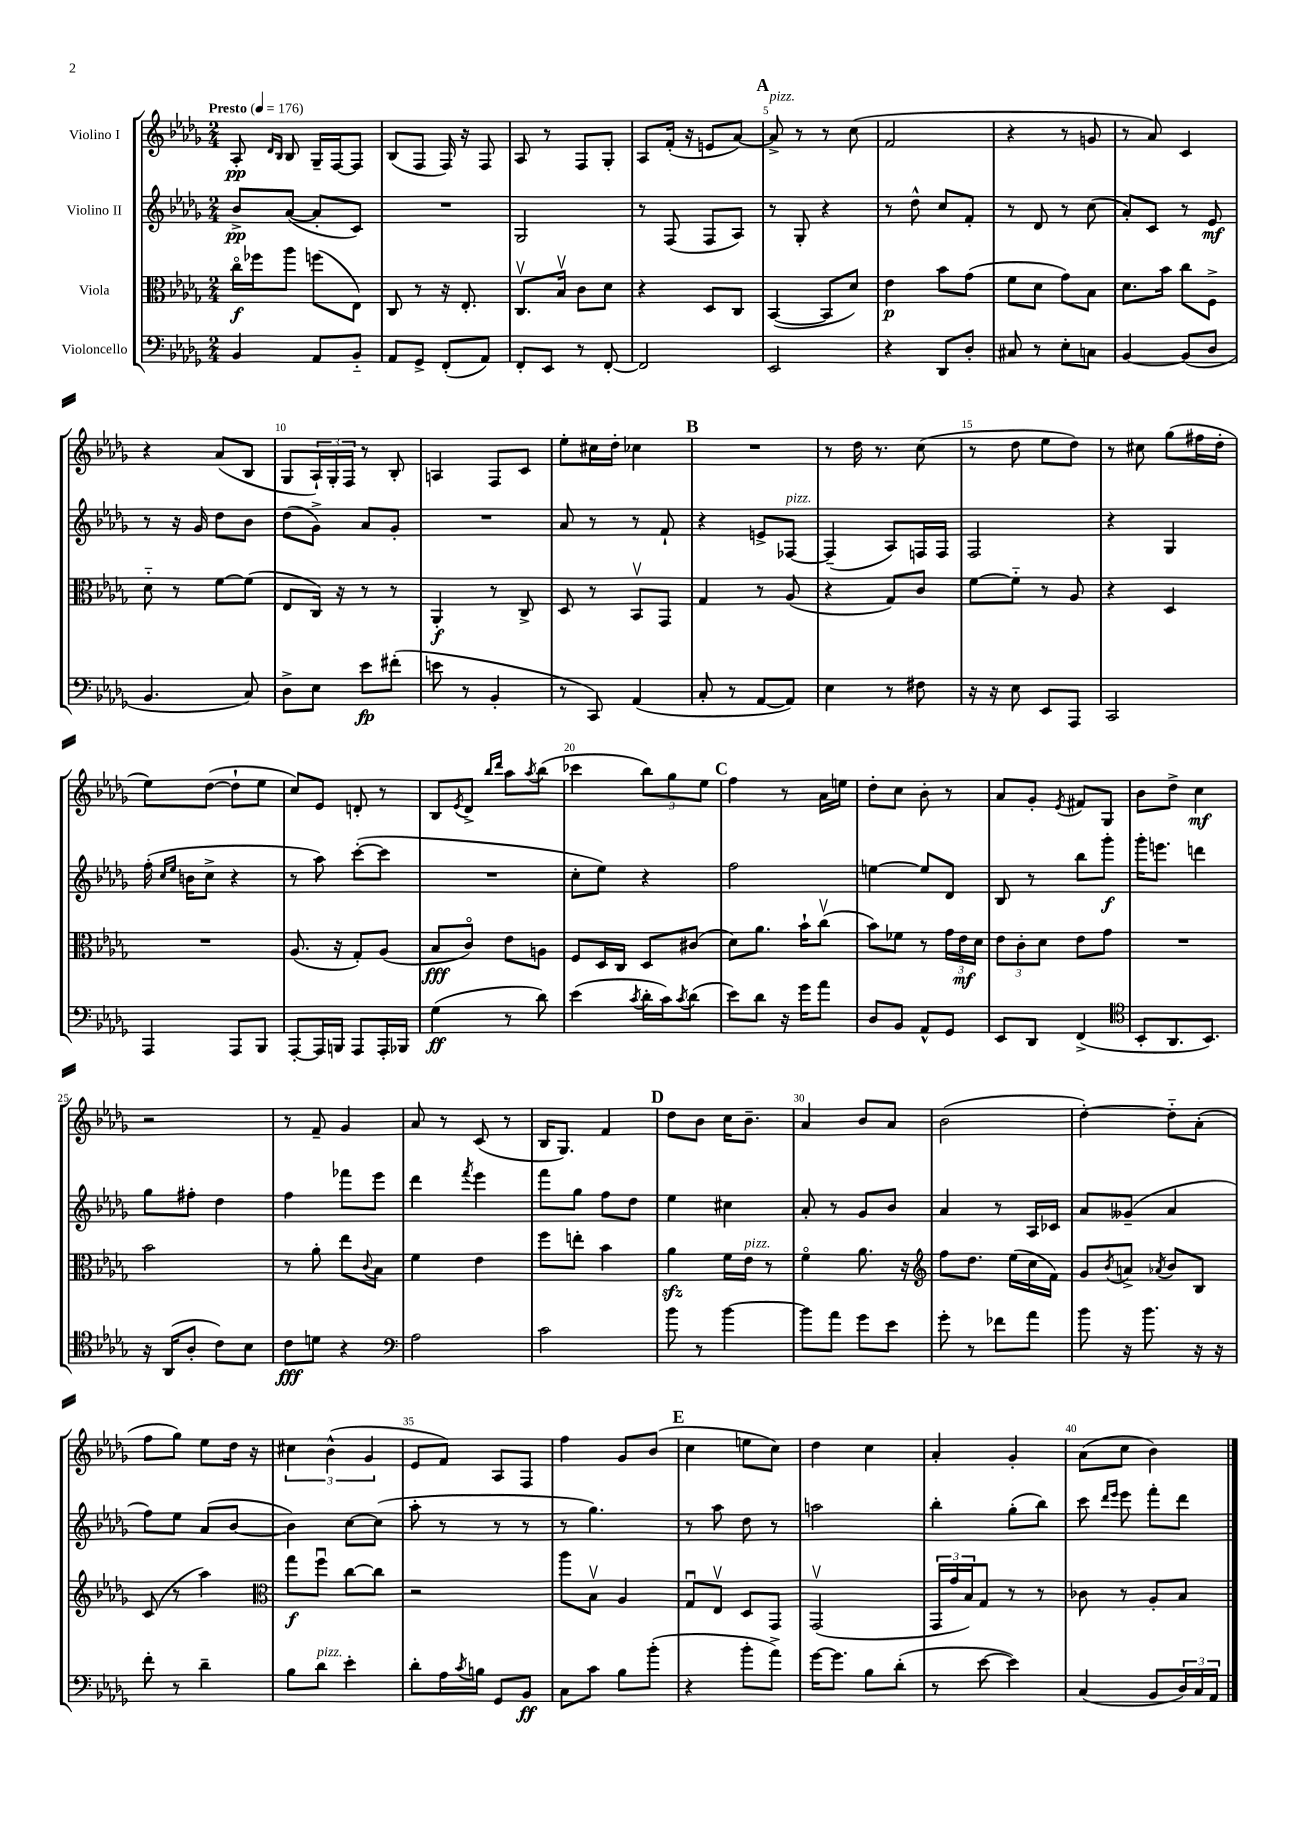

**kern	**dynam	**kern	**dynam	**kern	**dynam	**kern	**dynam
*part4	*part4	*part3	*part3	*part2	*part2	*part1	*part1
*staff4	*staff4	*staff3	*staff3	*staff2	*staff2	*staff1	*staff1
*I"Violoncello	*	*I"Viola	*	*I"Violino II	*	*I"Violino I	*
*clefF4	*	*clefC3	*	*clefG2	*	*clefG2	*
*k[b-e-a-d-g-]	*	*k[b-e-a-d-g-]	*	*k[b-e-a-d-g-]	*	*k[b-e-a-d-g-]	*
*M2/4	*	*M2/4	*	*M2/4	*	*M2/4	*
*MM176	*	*MM176	*	*MM176	*	*MM176	*
=1	=1	=1	=1	=1	=1	=1	=1
!	!	!	!	!	!	!LO:TX:a:B:t=Presto	!
4BB-/	.	16cc\LL	f	8b-^/L	pp	8A-'/	pp
.	.	16ff-X\J	.	.	.	.	.
.	.	.	.	.	.	16qqd-/LL	.
.	.	.	.	.	.	16qqB-/JJ	.
.	.	8aa-\J	.	([8a-/J	.	8B-/	.
8AA-/L	.	(8ffn\L	.	8a-'/L]	.	16G-~/LL	.
.	.	.	.	.	.	[16F/J	.
8BB-/J	.	8E-\J)	.	8c/J)	.	8F/J]	.
=2	=2	=2	=2	=2	=2	=2	=2
8AA-/L	.	8C/	.	2r	.	(8B-/L	.
8GG-^/J	.	8r	.	.	.	8F/J	.
(8FF'/L	.	16r	.	.	.	16F/)	.
.	.	8.E-'/	.	.	.	16r	.
8AA-/J)	.	.	.	.	.	8F/	.
=3	=3	=3	=3	=3	=3	=3	=3
8FF'/L	.	8.Cv/L	.	2G-/	.	8A-/	.
8EE-/J	.	.	.	.	.	8r	.
.	.	16B-v/Jk	.	.	.	.	.
8r	.	8c\L	.	.	.	8F/L	.
[8FF'/	.	8d-\J	.	.	.	8G-'/J	.
=4	=4	=4	=4	=4	=4	=4	=4
2FF/]	.	4r	.	8r	.	8A-/L	.
.	.	.	.	(8F/	.	(16f'/Jk	.
.	.	.	.	.	.	16r	.
.	.	8D-/L	.	8F/L	.	8en/L	.
.	.	8C/J	.	8A-/J)	.	[8a-/J)	.
!!LO:REH:place=s1:t=A
=5	=5	=5	=5	=5	=5	=5	=5
!	!	!	!	!	!	!LO:TX:a:i:t=pizz.	!
2EE-/	.	([4BB-/	.	8r	.	8a-^/]	.
.	.	.	.	8G-'/	.	8r	.
.	.	8BB-/L]	.	4r	.	8r	.
.	.	8d-/J)	.	.	.	(8cc\	.
=6	=6	=6	=6	=6	=6	=6	=6
4r	.	4e-\	p	8r	.	2f/	.
.	.	.	.	8dd-^^\	.	.	.
8DD-/L	.	8b-\L	.	8cc/L	.	.	.
8D-'/J	.	(8g-\J	.	8f'/J	.	.	.
=7	=7	=7	=7	=7	=7	=7	=7
8C#X/	.	8f\L	.	8r	.	4r	.
8r	.	8d-\J	.	8d-/	.	.	.
8E-'\L	.	8g-\L)	.	8r	.	8r	.
8Cn\J	.	8B-\J	.	(8cc\	.	8gn/	.
=8	=8	=8	=8	=8	=8	=8	=8
[4BB-/	.	8.d-\L	.	8a-'/L)	.	8r	.
.	.	.	.	8c/J	.	8a-/)	.
.	.	16b-\Jk	.	.	.	.	.
(8BB-/L]	.	8cc\L	.	8r	.	4c/	.
8D-/J	.	8F^\J	.	8e-/	mf	.	.
!!LO:LB:g=z
=9	=9	=9	=9	=9	=9	=9	=9
4.BB-/	.	8d-\	.	8r	.	4r	.
.	.	8r	.	16r	.	.	.
.	.	.	.	16g-/	.	.	.
.	.	[8f\L	.	8dd-\L	.	(8a-/L	.
8C/)	.	(8f\J]	.	8b-\J	.	8B-/J	.
=10	=10	=10	=10	=10	=10	=10	=10
8D-^\L	.	8E-/L	.	(8dd-\L	.	8G-/L	.
8E-\J	.	16C/Jk)	.	8g-^\J)	.	24A-`/L)	.
.	.	.	.	.	.	24G-'/	.
.	.	16r	.	.	.	.	.
.	.	.	.	.	.	24F/JJ	.
8e-\L	fp	8r	.	8a-/L	.	8r	.
(8f#X'\J	.	8r	.	8g-'/J	.	8B-'/	.
=11	=11	=11	=11	=11	=11	=11	=11
8en\	.	4AA-'/	f	2r	.	4An/	.
8r	.	.	.	.	.	.	.
4BB-'/	.	8r	.	.	.	8F/L	.
.	.	8C^/	.	.	.	8c/J	.
=12	=12	=12	=12	=12	=12	=12	=12
8r	.	8D-/	.	8a-/	.	8ee-'\L	.
8CC/)	.	8r	.	8r	.	16cc#X\L	.
.	.	.	.	.	.	16dd-'\JJ	.
(4AA-/	.	8BB-v/L	.	8r	.	4cc-X\	.
.	.	8GG-/J	.	8f`/	.	.	.
!!LO:REH:place=s1:t=B
=13	=13	=13	=13	=13	=13	=13	=13
8C'/	.	4G-/	.	4r	.	2r	.
8r	.	.	.	.	.	.	.
[8AA-/L	.	8r	.	8en^/L	.	.	.
!	!	!	!	!LO:TX:a:i:t=pizz.	!	!	!
8AA-/J])	.	(8A-/	.	[8F-X/J	.	.	.
=14	=14	=14	=14	=14	=14	=14	=14
4E-\	.	4r	.	(4F-~/]	.	8r	.
.	.	.	.	.	.	16dd-\	.
.	.	.	.	.	.	8.r	.
8r	.	8G-/L)	.	8A-/L)	.	.	.
8F#X\	.	8c/J	.	16Fn/L	.	(8cc\	.
.	.	.	.	16F/JJ	.	.	.
=15	=15	=15	=15	=15	=15	=15	=15
16r	.	[8f\L	.	2F/	.	8r	.
16r	.	.	.	.	.	.	.
8E-\	.	8f\J]	.	.	.	8dd-\	.
8EE-/L	.	8r	.	.	.	8ee-\L	.
8AAA-/J	.	8A-/	.	.	.	8dd-\J)	.
=16	=16	=16	=16	=16	=16	=16	=16
2CC/	.	4r	.	4r	.	8r	.
.	.	.	.	.	.	8cc#X\	.
.	.	4D-/	.	4G-/	.	(8gg-\L	.
.	.	.	.	.	.	16ff#X\L	.
.	.	.	.	.	.	16dd-'\JJ	.
!!LO:LB:g=z
=17	=17	=17	=17	=17	=17	=17	=17
4AAA-/	.	2r	.	(16ff'\	.	8ee-\L)	.
.	.	.	.	16qqcc/LL	.	.	.
.	.	.	.	16qqee-/JJ	.	.	.
.	.	.	.	16bn\KL	.	.	.
.	.	.	.	8cc^\J	.	([8dd-\J	.
8AAA-/L	.	.	.	4r	.	8dd-`\L]	.
8BBB-/J	.	.	.	.	.	8ee-\J	.
=18	=18	=18	=18	=18	=18	=18	=18
[8AAA-'/L	.	(8.A-/	.	8r	.	8cc/L)	.
16AAA-/L]	.	.	.	8aa-\)	.	8e-/J	.
16BBBn/JJ	.	16r	.	.	.	.	.
8AAA-/L	.	8G-'/L)	.	([8ccc'\L	.	8dn'/	.
16AAA-'/L	.	(8A-/J	.	8ccc\J]	.	8r	.
16BBB-X/JJ	.	.	.	.	.	.	.
=19	=19	=19	=19	=19	=19	=19	=19
(4G-\	ff	8B-/L	fff	2r	.	8B-/L	.
.	.	.	.	.	.	8qe-/	.
.	.	8c/J)	.	.	.	8d-^/J	.
.	.	.	.	.	.	16qqbb-/LL	.
.	.	.	.	.	.	16qqddd-/JJ	.
8r	.	8e-\L	.	.	.	8aa-\L	.
.	.	.	.	.	.	8qaa-/	.
8d-\)	.	8An\J	.	.	.	(8bb-\J	.
=20	=20	=20	=20	=20	=20	=20	=20
(4e-\	.	8F/L	.	8cc'\L	.	4ccc-X\	.
.	.	16D-/L	.	8ee-\J)	.	.	.
.	.	16C/JJ	.	.	.	.	.
8qc/	.	.	.	.	.	.	.
16d-'\LL	.	8D-/L	.	4r	.	12bb-\L)	.
16c\J)	.	.	.	.	.	.	.
.	.	.	.	.	.	12gg-\	.
8qc/	.	.	.	.	.	.	.
(8d-\J	.	(8c#X/J	.	.	.	.	.
.	.	.	.	.	.	12ee-\J	.
!!LO:REH:place=s1:t=C
=21	=21	=21	=21	=21	=21	=21	=21
8e-\L)	.	8d-\L)	.	2ff\	.	4ff\	.
8d-\J	.	8.a-\J	.	.	.	.	.
16r	.	.	.	.	.	8r	.
16g-\KL	.	16b-`\KL	.	.	.	.	.
8a-\J	.	(8ccv\J	.	.	.	16a-\LL	.
.	.	.	.	.	.	16een\JJ	.
=22	=22	=22	=22	=22	=22	=22	=22
8D-/L	.	8b-\L)	.	[4een\	.	8dd-'\L	.
8BB-/J	.	8f-X\J	.	.	.	8cc\J	.
8AA-^^/L	.	8r	.	8ee/L]	.	8b-'\	.
8GG-/J	.	24g-\LL	.	8d-/J	.	8r	.
.	.	24e-\	mf	.	.	.	.
.	.	24d-\JJ	.	.	.	.	.
=23	=23	=23	=23	=23	=23	=23	=23
8EE-/L	.	12e-\L	.	8B-/	.	8a-/L	.
.	.	12c'\	.	.	.	.	.
8DD-/J	.	.	.	8r	.	8g-'/J	.
.	.	12d-\J	.	.	.	.	.
.	.	.	.	.	.	8qe-/	.
(4FF^/	.	8e-\L	.	8bb-\L	.	8f#X/L	.
.	.	8g-\J	.	8ggg-'\J	f	8G-/J	.
=24	=24	=24	=24	=24	=24	=24	=24
*clefC4	*	*	*	*	*	*	*
8BB-'/L	.	2r	.	16ggg-'\KL	.	8b-\L	.
.	.	.	.	8.eeen\J	.	.	.
8.AA-/	.	.	.	.	.	8dd-^\J	.
.	.	.	.	4dddn\	.	4cc\	mf
8.BB-/J)	.	.	.	.	.	.	.
!!LO:LB:g=z
=25	=25	=25	=25	=25	=25	=25	=25
16r	.	2b-\	.	8gg-\L	.	2r	.
(16AA-/KL	.	.	.	.	.	.	.
8A-'/J	.	.	.	8ff#X'\J	.	.	.
8c\L)	.	.	.	4dd-\	.	.	.
8B-\J	.	.	.	.	.	.	.
=26	=26	=26	=26	=26	=26	=26	=26
8c\L	fff	8r	.	4ff\	.	8r	.
8dn\J	.	8a-'\	.	.	.	8f~/	.
4r	.	8ee-\L	.	8fff-X\L	.	4g-/	.
.	.	8qqc/	.	.	.	.	.
.	.	8B-\J	.	8eee-\J	.	.	.
=27	=27	=27	=27	=27	=27	=27	=27
*clefF4	*	*	*	*	*	*	*
2A-\	.	4f\	.	4ddd-\	.	8a-/	.
.	.	.	.	.	.	8r	.
.	.	.	.	8qfff/	.	.	.
.	.	4e-\	.	4eee-\	.	(8c/	.
.	.	.	.	.	.	8r	.
=28	=28	=28	=28	=28	=28	=28	=28
2c\	.	8ff\L	.	8fff\L	.	16B-/KL	.
.	.	.	.	.	.	8.G-/J)	.
.	.	8een'\J	.	8gg-\J	.	.	.
.	.	4b-\	.	8ff\L	.	4f/	.
.	.	.	.	8dd-\J	.	.	.
!!LO:REH:place=s1:t=D
=29	=29	=29	=29	=29	=29	=29	=29
8b-\	.	4a-zz\	.	4ee-\	.	8dd-\L	.
8r	.	.	.	.	.	8b-\J	.
[4b-\	.	16f\LL	.	4cc#X\	.	16cc\KL	.
!	!	!LO:TX:a:i:t=pizz.	!	!	!	!	!
.	.	16e-\JJ	.	.	.	8.b-~\J	.
.	.	8r	.	.	.	.	.
=30	=30	=30	=30	=30	=30	=30	=30
8b-\L]	.	4f\	.	8a-'/	.	4a-/	.
8a-\J	.	.	.	8r	.	.	.
8g-\L	.	8.a-\	.	8g-/L	.	8b-/L	.
8e-\J	.	.	.	8b-/J	.	8a-/J	.
.	.	16r	.	.	.	.	.
=31	=31	=31	=31	=31	=31	=31	=31
*	*	*clefG2	*	*	*	*	*
8g-'\	.	8ff\L	.	4a-/	.	(2b-\	.
8r	.	8.dd-\J	.	.	.	.	.
8f-X\L	.	.	.	8r	.	.	.
.	.	(16ee-\LL	.	.	.	.	.
8a-\J	.	16cc\	.	16A-/LL	.	.	.
.	.	16f\JJ)	.	16c-X/JJ	.	.	.
=32	=32	=32	=32	=32	=32	=32	=32
8b-\	.	8g-/L	.	8a-/L	.	[4dd-'\)	.
.	.	8qb-/	.	.	.	.	.
16r	.	8an^/J	.	(8g--X~/J	.	.	.
8.b-\	.	.	.	.	.	.	.
.	.	8qa-X/	.	.	.	.	.
.	.	8b-/L	.	4a-/	.	8dd-\L]	.
16r	.	8B-/J	.	.	.	(8a-'\J	.
16r	.	.	.	.	.	.	.
!!LO:LB:g=z
=33	=33	=33	=33	=33	=33	=33	=33
8f'\	.	(8c/	.	8ff\L)	.	8ff\L	.
8r	.	8r	.	8ee-\J	.	8gg-\J)	.
4d-~\	.	4aa-\)	.	(8a-/L	.	8ee-\L	.
.	.	.	.	[8b-/J	.	16dd-\Jk	.
.	.	.	.	.	.	16r	.
=34	=34	=34	=34	=34	=34	=34	=34
*	*	*clefC3	*	*	*	*	*
8B-\L	.	8gg-\L	f	4b-\])	.	6cc#X\	.
!LO:TX:a:i:t=pizz.	!	!	!	!	!	!	!
8d-\J	.	8ffu\J	.	.	.	.	.
.	.	.	.	.	.	(6b-^^\	.
4e-'\	.	[8cc\L	.	[8cc\L	.	.	.
.	.	.	.	.	.	6g-/	.
.	.	8cc\J]	.	(8cc\J]	.	.	.
=35	=35	=35	=35	=35	=35	=35	=35
8d-'\L	.	2r	.	8aa-'\	.	8e-/L	.
16A-\L	.	.	.	8r	.	8f/J)	.
8qc/	.	.	.	.	.	.	.
16Bn\JJ	.	.	.	.	.	.	.
8GG-/L	.	.	.	8r	.	8A-/L	.
8BB-/J	ff	.	.	8r	.	8F/J	.
=36	=36	=36	=36	=36	=36	=36	=36
8C\L	.	8aa-\L	.	8r	.	4ff\	.
8c\J	.	8B-v\J	.	4.gg-\)	.	.	.
8B-\L	.	4A-/	.	.	.	8g-/L	.
(8b-'\J	.	.	.	.	.	(8b-/J	.
!!LO:REH:place=s1:t=E
=37	=37	=37	=37	=37	=37	=37	=37
4r	.	8G-u/L	.	8r	.	4cc\	.
.	.	8E-v/J	.	8aa-\	.	.	.
8b-'\L	.	8D-/L	.	8dd-\	.	8een\L	.
8a-^\J)	.	8GG-/J	.	8r	.	8cc\J)	.
=38	=38	=38	=38	=38	=38	=38	=38
[16g-\KL	.	(2GG-v/	.	2aan\	.	4dd-\	.
8.g-\J]	.	.	.	.	.	.	.
8B-\L	.	.	.	.	.	4cc\	.
(8d-'\J	.	.	.	.	.	.	.
=39	=39	=39	=39	=39	=39	=39	=39
8r	.	24GG-/LL	.	4bb-'\	.	4a-'/	.
.	.	24g-/	.	.	.	.	.
.	.	24B-/J)	.	.	.	.	.
[8e-\	.	8G-/J	.	.	.	.	.
4e-\])	.	8r	.	(8gg-'\L	.	4g-'/	.
.	.	8r	.	8bb-\J)	.	.	.
=40	=40	=40	=40	=40	=40	=40	=40
(4C/	.	8c-X\	.	8ccc\	.	(8a-\L	.
.	.	.	.	16qqddd-/LL	.	.	.
.	.	.	.	16qqeee-/JJ	.	.	.
.	.	8r	.	8eee-\	.	8cc\J	.
8BB-/L	.	8A-'/L	.	8fff'\L	.	4b-\)	.
24D-/L)	.	8B-/J	.	8ddd-\J	.	.	.
24C/	.	.	.	.	.	.	.
24AA-/JJ	.	.	.	.	.	.	.
==	==	==	==	==	==	==	==
*-	*-	*-	*-	*-	*-	*-	*-
